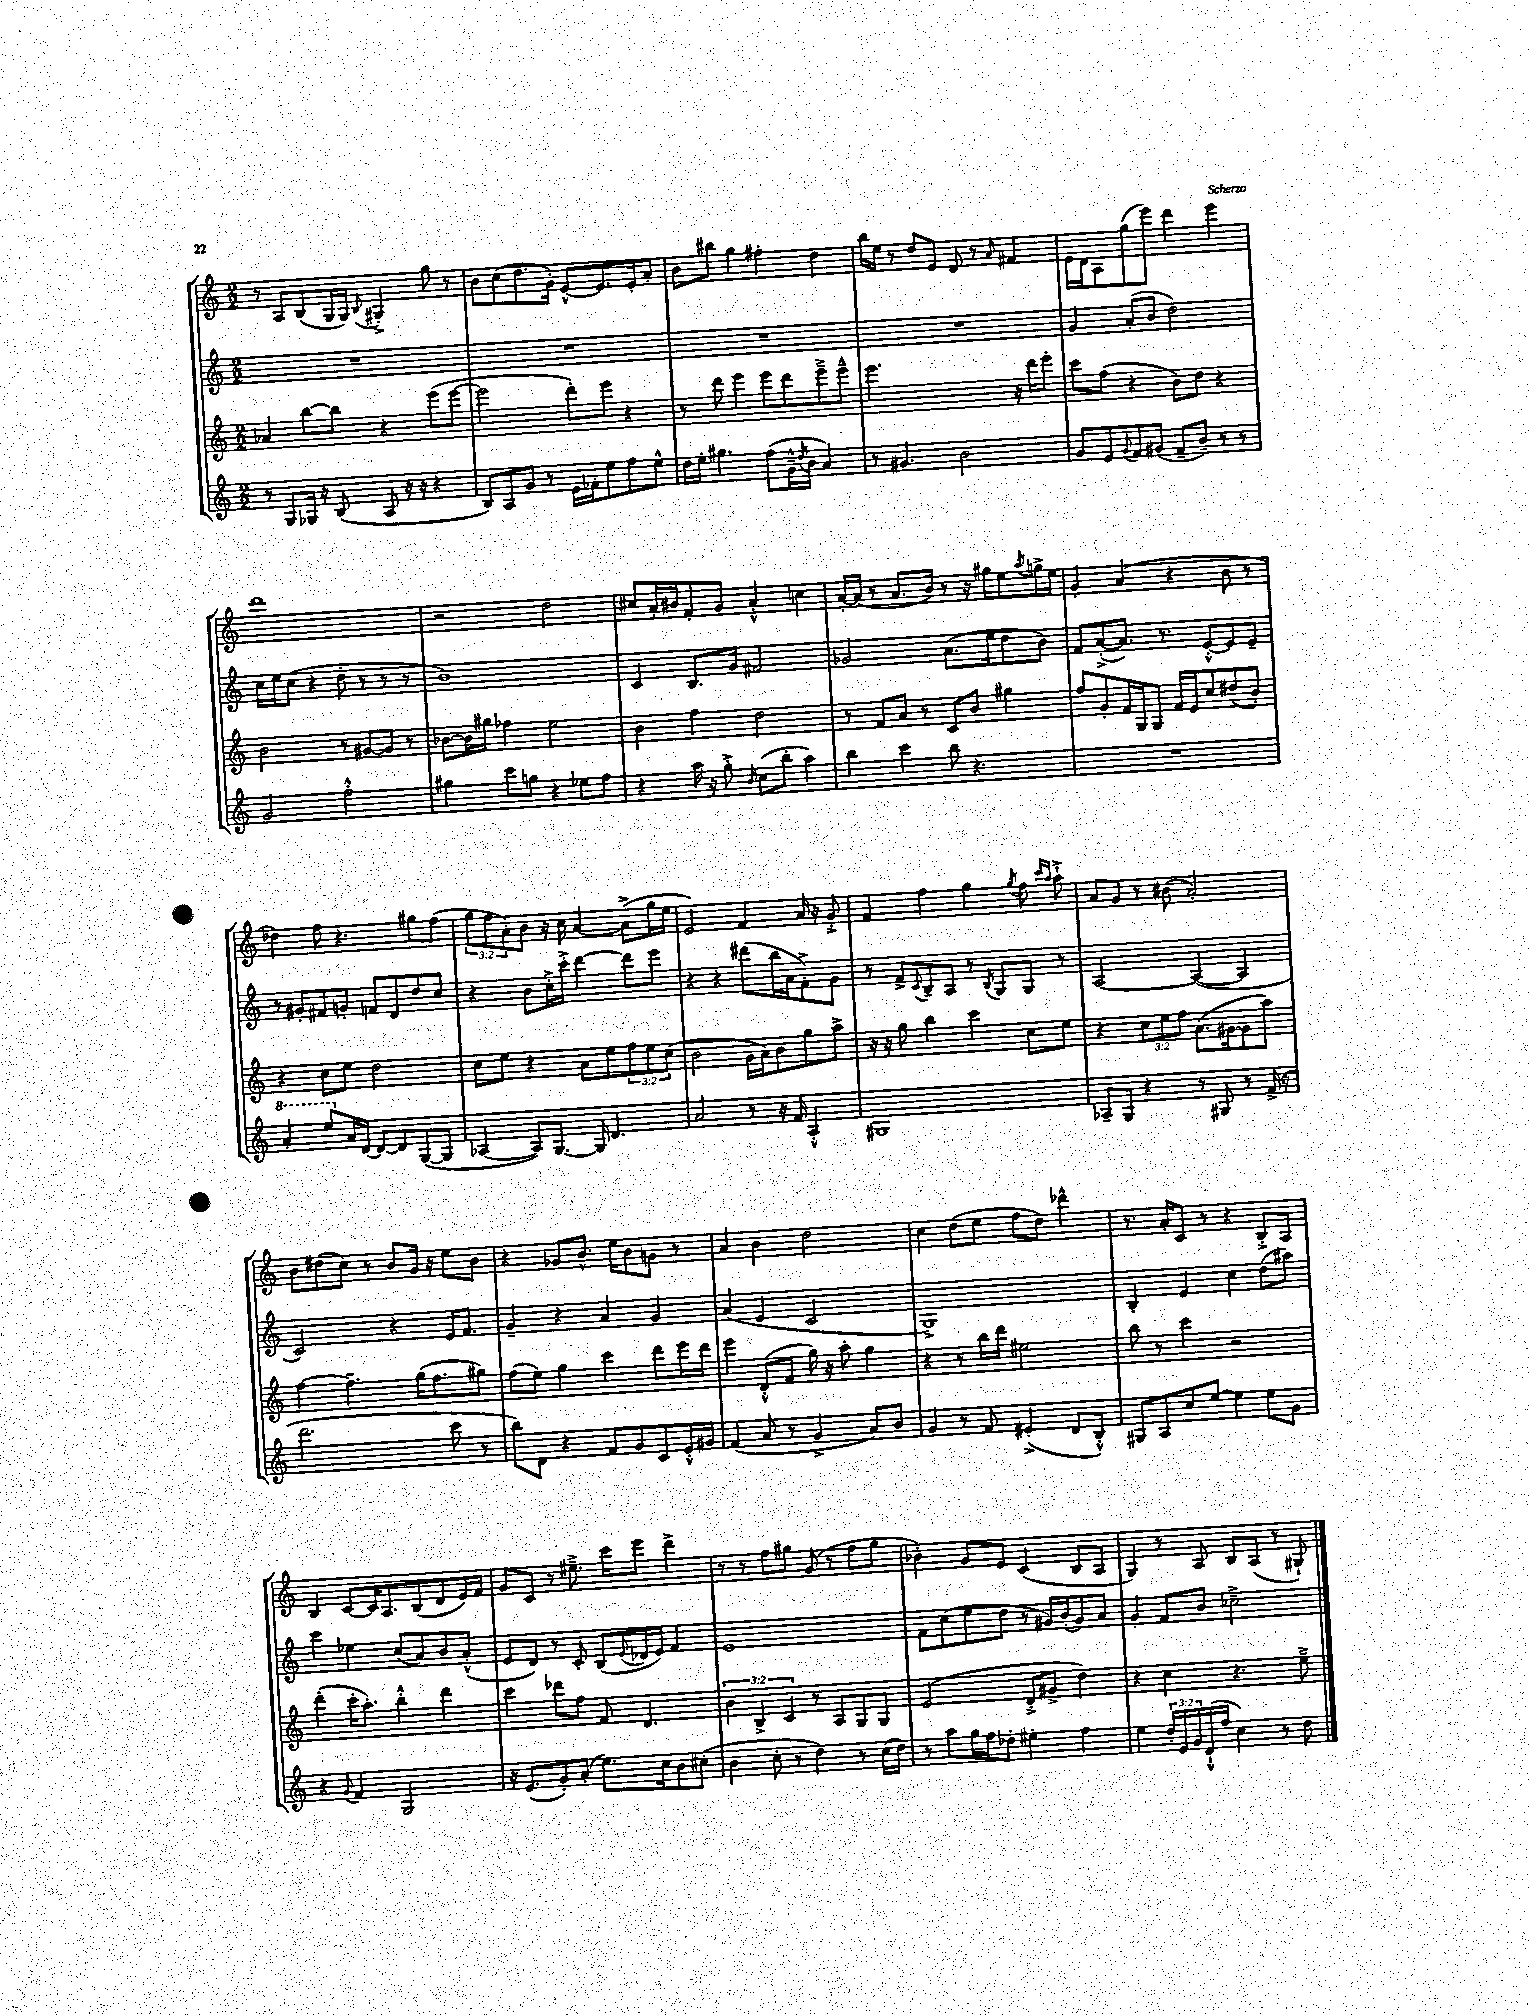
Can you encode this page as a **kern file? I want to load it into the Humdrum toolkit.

**kern	**kern	**kern	**kern
*staff4	*staff3	*staff2	*staff1
*clefG2	*clefG2	*clefG2	*clefG2
*k[]	*k[]	*k[]	*k[]
*M2/2	*M2/2	*M2/2	*M2/2
8r	4a-/	1r	8r
8G/L	.	.	8A/L
16G-/Jk	[8bb\L	.	(8B/
16r	.	.	.
(8B/	8bb\]J	.	16G/L
.	.	.	16G/JJ)
.	.	.	8qqB/
8A/	4r	.	4G#'^/
16r	.	.	.
16r	.	.	.
4r	(8eee\L	.	8gg\
.	[8eee\J	.	8r
=	=	=	=
8B/L)	2eee\]	1r	8b\L
8A/	.	.	(8cc\
8g/J	.	.	8.dd\
8r	.	.	.
.	.	.	16g'\Jk)
16e\LL	8ddd'\L)	.	[8e^^/L
16f-'\J	.	.	.
8ee\	8eee\J	.	8.e/]
8ff\	4r	.	.
.	.	.	16e'/k
8ee^^\J	.	.	8a'/J
=	=	=	=
16dd\LL	8r	1r	8b\L
16ee'\JJ	.	.	.
4.gg#\	8ddd\	.	8bb#\J
.	4eee\	.	4gg\
(8ff\L	8eee\L	.	4ff#'\
16g~^^\L	8ddd\	.	.
8qdd/	.	.	.
16b\JJ	.	.	.
4a/)	8eee~^\	.	4dd\
.	8eee~^^\J	.	.
=	=	=	=
8r	2.eee\	1r	16bb\LL
.	.	.	16ee\JJ
4.g#/	.	.	8r
.	.	.	8dd/L
.	.	.	8e/J
2b\	.	.	8d/
.	.	.	8r
.	.	.	16qqa/
.	16r	.	4f#/
.	16ddd\LK	.	.
.	8eee'\J	.	.
=	=	=	=
8g/L	8ccc\L	4g/	16e\LL
.	.	.	16d\J
8e/	(8ff\J	.	8A\
8qqg/	.	.	.
8f/	4r	(8a'/L	(8gg\
(8g#/J	.	8b/J	8eee\J)
8f~/L	8b\L)	2dd\)	4ddd\
8b~/J)	8dd\J	.	.
8r	4r	.	4eee\
8r	.	.	.
=	=	=	=
2g/	2b\	16cc\LL	1ddd
.	.	16ee\J	.
.	.	(8cc\J	.
.	.	4r	.
2ff'^^\	8r	8dd'\	.
.	[8g#/L	8r	.
.	8g#/]J	8r	.
.	8r	8r	.
=	=	=	=
4gg#\	[8b-\L	1b)	2r
.	16b-\]L	.	.
.	16gg#\JJ	.	.
8ccc\L	4ff-\	.	.
8gg\J	.	.	.
4r	2ee\	.	2dd\
8ee-\L	.	.	.
8ff\J	.	.	.
=	=	=	=
4r	4b\	4c/	8cc#/L
.	.	.	16a'/L
.	.	.	16b#/J
16aa\	4ff\	8.B/L	8f'/
16r	.	.	.
8gg'^\	.	.	8g/J
.	.	16g/Jk	.
16qqb/	.	.	.
(8cc\L	2dd\	2f#/	4a'^^/
8bb'\J	.	.	.
4aa\)	.	.	4cc\
=	=	=	=
4bb\	8r	2g-/	[16a'/LL
.	.	.	(16a/]JJ
.	8f/L	.	8r
4ccc\	8a/J	.	8.a/L
.	8r	.	.
.	.	.	16b/Jk)
8bb\	8c/L	(8.a\L	8r
4.r	8b/J	.	16r
.	.	16ee\k	16gg#\LK
.	4gg#\	8dd\	8ee\
.	.	.	8qaa/
.	.	8b\J)	16gg^\L
.	.	.	16ee\JJ
=	=	=	=
1r	8ff/L	8f/L	4g'/
.	8g'/	([8a'^/	.
.	16f/L	8.a/]J)	(4a/
.	16G/J	.	.
.	8G/J	.	.
.	.	8.r	.
.	16f/LL	.	4r
.	16e/J	.	.
.	8cc/	[8e'^^/L	.
.	(8dd#/	8e/]	8b\
.	8b'/J)	8e~/J	8r
=	=	=	=
4aa'/	4r	8r	4dd-\)
.	.	8g#'/L	.
8eee/L	8cc\L	8f#/	8ff\
16a/L	8ee\J	8g'/J	4.r
[16d/JJ	.	.	.
8d/_L	2dd\	8f/L	.
8d/]	.	8d/	.
([8G/	.	8dd/	8gg#\L
8G/]J	.	8cc/J	(8ff\J
=	=	=	=
[4A-/	8cc\L	4r	12gg\L
.	.	.	12ff\
.	8ee\J	.	.
.	.	.	12a'\)
8A-/]L)	4r	8b\L	8b\J
[8.G/J	.	16cc'^\L	16r
.	.	16ccc'^\JJ	16cc\
.	8a\L	[4ddd\	[4a/
16G/]	.	.	.
4.d/	8ee\	.	.
.	12ff\	8ddd\]L	(8a^\]L
.	12ee\	.	.
.	.	8eee\J	16gg\L
.	(12cc\J	.	.
.	.	.	16ee\JJ
=	=	=	=
2a/	2b\	4r	2e/)
.	.	4r	.
8r	16g\LL	(8ddd#\L	4f/
.	16a\J)	.	.
16r	8b\	16bb\L	.
16f/	.	16a\J	.
4A'^^/	8gg\	8f'^\)	16a/
.	.	.	16r
.	8aa^\J	8g\J	8g'^/
=	=	=	=
1G#	16r	8r	4f/
.	16r	.	.
.	8gg\	8f^/L	.
.	.	8qqc/	.
.	4bb\	8B~/	4ff\
.	.	8A/J	.
.	4ccc\	8r	4gg\
.	.	8qB/	.
.	.	8G/L	.
.	.	.	8qgg/
.	8cc\L	8G/J	8ff\
.	.	.	16qqccc/LL
.	.	.	16qqaa/JJ
.	8ee\J	8r	8aa`^\
=	=	=	=
8A-~/L	4r	[2A/	8a/L
8G/J	.	.	8g/J
4r	12cc\L	.	8r
.	12ee\	.	.
.	.	.	(8b#\
.	12ff\J	.	.
8r	(8.a\L	(4A/_	2a'/)
8G#/	.	.	.
.	[16g#\k	.	.
8r	8g#\]	4A/]	.
(16f^/	8aa\J)	.	.
16r	.	.	.
=	=	=	=
2.ddd\	[4ff\	2c/)	8b\L
.	.	.	(8dd#\
.	4.ff~\]	.	8cc\J)
.	.	.	8r
.	.	4r	8b/L
.	(16gg\LK	.	16g/Jk
.	8.ff\	.	16r
8ccc\	.	16e/LK	8ee\L
.	.	8.f/J	.
8r	8gg#\J)	.	8b\J
=	=	=	=
8bb\L)	(8ff\L	4g~/	4r
8d\J	8ee\J)	.	.
4r	4gg\	4r	8g-/L
.	.	.	8.b^^/J
8f/L	4ccc\	4a/	.
.	.	.	16ee\LK
8g/	.	.	8b\
8c/	8ddd\L	4g/	8g\J
16e'^^/L	16eee\L	.	8r
16g#/JJ	16ddd\JJ	.	.
=	=	=	=
(4f/	4eee\	(4a/	4a/
8a/	(8d'^^/L	4e/	4b\
8r	8f/J	.	.
4g^/	16gg\)	2c/	2dd\
.	16r	.	.
.	8aa'\	.	.
8a/L)	4gg\	.	.
8b/J	.	.	.
=	=	=	=
4g/	4r	1G^)	4cc\
8r	8r	.	(8dd\L
8f/	16bb\LL	.	8ee\J
.	16ddd\JJ	.	.
(4e#'^/	2ee#\	.	8ff\L
.	.	.	8dd\J)
8d/L	.	.	4ddd-^^\
8B'^^/J)	.	.	.
=	=	=	=
8G#/L	8bb\	4B'/	8.r
8A/	8r	.	.
.	.	.	16a'/LK
8cc/	4ccc\	4e/	8c/J
[8ee/J	.	.	8r
4ee\]	2r	4cc\	4r
8ee\L	.	(8dd\L	8B'^/L
8g\J	.	8aa#\J)	8A/J
=	=	=	=
4r	(4ddd'\	4ccc\	4B/
8qqg/	.	.	.
4f/	16ccc'\LK	4ee-\	[8c/L
.	8.aa'\J)	.	.
.	.	.	16c/]K
.	.	.	8.A/
2G/	4bb'^^\	(8cc/L	.
.	.	8a/)	(8B/
.	4ddd\	8b/	8d/
.	.	(8a'^^/J	16e/L)
.	.	.	16f/JJ
=	=	=	=
16r	4ccc\	8e/L	8g/L
(8.e/L	.	.	.
.	.	8d/J)	8c/J
8g'/)	8ddd-\L	8r	8r
(8a'/J	8ff\J	8c'/	8.ee#~^\
8.ee\L)	8f/	(8B/L	.
.	.	.	16ccc\LK
.	.	8qqe/	.
.	4.d/	16d-/L	8eee\J
16cc\k	.	16e/JJ)	.
8b\	.	4f/	4ddd^\
(8cc#'\J	.	.	.
=	=	=	=
4b\	6b\	1e	8r
.	.	.	8r
.	6B^/	.	.
8cc'\	.	.	8ff\L
.	6c/	.	.
8r	.	.	8gg#\J
4dd\)	8r	.	(8g/
.	8A/L	.	8r
8r	8G/	.	8ff\L
(16cc\LL	8G/J	.	8gg#\J
16dd\JJ)	.	.	.
=	=	=	=
8r	(2e/	8f\L	4b-'\)
8aa\L	.	(8cc\	.
16gg\L	.	8ee\	8g/L
16ff\J	.	.	.
8dd-'\J	.	8dd\J	8e/J
4ee#'\	8d'^/L	8r	(4c/
.	8g#^/J	16g#/LL)	.
.	.	(16b'/J	.
4ff\	4dd\)	8g#/)	8B/L
.	.	8a/J	8A/J
=	=	=	=
4ee\	4r	4g'/	4G/)
24dd'/LL	4cc\	8f/L	8r
24e/	.	.	.
24g/	.	.	.
(16d`^^/	.	8b/J	8A/
16ff/JJ	.	.	.
4cc\)	4.r	2cc-~^\	8B/L
.	.	.	(8A/J
8r	.	.	8r
8dd\	8ee~^\	.	8G#`/)
==	==	==	==
*-	*-	*-	*-
